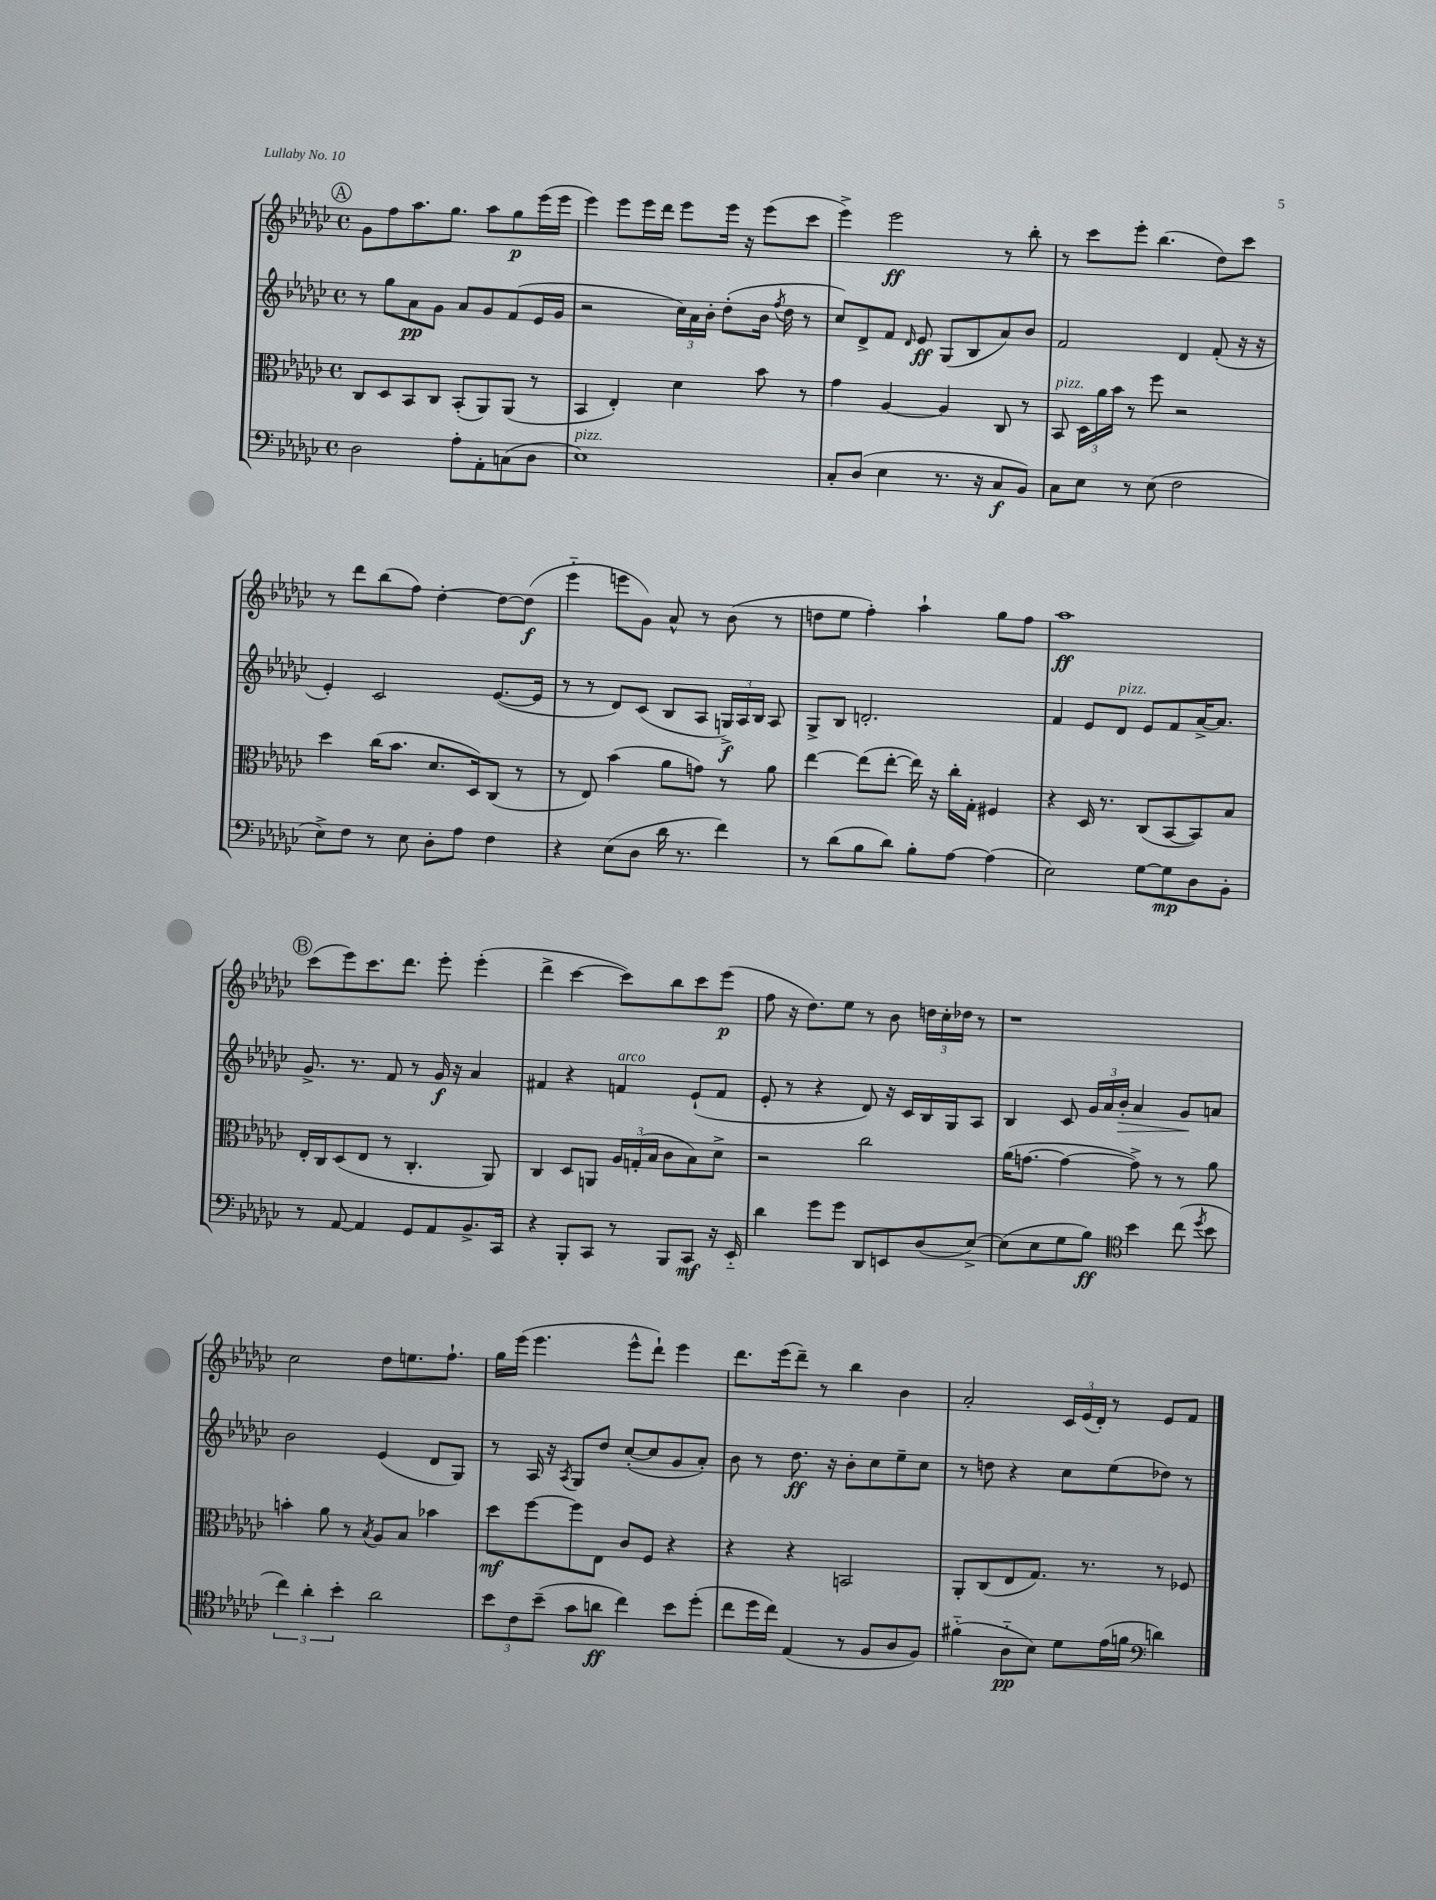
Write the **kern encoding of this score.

**kern	**kern	**kern	**kern
*staff4	*staff3	*staff2	*staff1
*clefF4	*clefC3	*clefG2	*clefG2
*k[b-e-a-d-g-c-]	*k[b-e-a-d-g-c-]	*k[b-e-a-d-g-c-]	*k[b-e-a-d-g-c-]
*M4/4	*M4/4	*M4/4	*M4/4
*met(c)	*met(c)	*met(c)	*met(c)
2D-	8C-	8r	8g-
.	8D-	8gg-	8ff
.	8BB-	8a-	8.aa-
.	8C-	8g-	.
.	.	.	8.gg-
8A-'	(8BB-'	8a-	.
8AA-'	8AA-)	8g-	8aa-
(8C	(8AA-	(8f	8gg-
8D-	8r	16e-	(16eee-
.	.	16g-	16eee-
=	=	=	=
1E-)	4BB-	2r	4eee-)
.	4E-')	.	8eee-
.	.	.	16eee-
.	.	.	16ddd-
.	4d-	24cc-)	8eee-
.	.	24a-	.
.	.	24b-'	.
.	.	(8dd-'	16eee-
.	.	.	16r
.	8b-	16b-	(8eee-
.	.	8qff	.
.	.	16dd-	.
.	8r	8r	8ccc-
=	=	=	=
8C-'	4g-	8cc-)	4eee-^)
(8D-	.	8d-^	.
4E-	[4A-	8f	2eee-
.	.	16qqd-	.
.	.	8e-	.
8.r	4A-]	(8G-	.
.	.	8B-	.
16r	.	.	.
8C-	8C-	8a-)	8r
8BB-)	8r	8b-	8bb-'
=	=	=	=
8C-	8BB-	2f	8r
8E-	24D-	.	8ccc-
.	24a-	.	.
.	24b-	.	.
8r	8r	.	8eee-'
(8E-	8ff	.	(4.bb-
2F	2r	4d-	.
.	.	(8f'	8dd-)
.	.	16r	8ccc-
.	.	16r	.
=	=	=	=
8E-^)	4dd-	4e-')	8r
8F	.	.	8ddd-
8r	(16cc-	2c-	(8bb-
.	8.b-	.	.
8E-	.	.	8ff)
8D-'	8.d-	.	[4dd-'
8A-	.	.	.
.	16D-)	.	.
4F	(8C-	([8.e-	8dd-_
.	8r	.	(8dd-]
.	.	16e-]	.
=	=	=	=
4r	8r	8r	4eee-'~
.	8E-)	8r	.
(8E-	(4b-	8d-)	8eee
8D-	.	(8c-	8g-)
16d-	8a-	8B-	8a-^^
8.r	.	.	.
.	8g)	8A-	8r
4f)	8r	24G^)	(8b-
.	.	24A-	.
.	.	24B-	.
.	8a-	8A-	8r
=	=	=	=
8r	[4ee-	8G-^	8dd
(8d-	.	8B-	8ee-
8B-	(8ee-]	2.d'	4ff')
8d-)	[8ee-'	.	.
8B-'	16ee-])	.	4aa-`
.	16r	.	.
[8A-	16cc-'	.	.
.	16G-'	.	.
(4A-]	4F#	.	8gg-
.	.	.	8ff
=	=	=	=
2E-)	4r	4f	1aa-
.	16D-	8e-	.
.	8.r	.	.
.	.	8d-	.
[8G-	(8C-	8e-	.
8G-]	[8BB-	8f	.
8D-	8BB-])	[16a-^	.
.	.	8.a-]	.
8BB-'	8B-	.	.
=	=	=	=
8r	16E-'	8.g-^	(8ccc-
.	16C-	.	.
[8AA-	(8D-	.	8eee-)
.	.	8.r	.
4AA-]	8E-	.	8.ccc-
.	8r	8f	.
.	.	.	8.ddd-
8GG-	4.C-'	8r	.
8AA-	.	16g-	8eee-'
.	.	16r	.
8.BB-^	.	4a-	(4eee-'
.	8AA-)	.	.
16CC-	.	.	.
=	=	=	=
4r	4C-	4f#	4ddd-^
8BBB-'	8D-	4r	[4ccc-
8CC-	8AA	.	.
8r	24A-	4f	8ccc-])
.	(24G'	.	.
.	24B-	.	.
8BBB-	8c-	.	8bb-
8CC-	8B-)	(8e-`	8ccc-
16r	8d-^	8f	(8eee-
16EE-'~	.	.	.
=	=	=	=
4d-	2r	8e-'	8ff
.	.	8r	16r
.	.	.	8.dd-)
8g-	.	4r	.
8g-	.	.	8ee-
8DD-	2cc-	8d-)	8r
8EE	.	16r	8b-
.	.	16c-	.
(8D-	.	16B-	24dd
.	.	.	24cc-'
.	.	16G-	.
.	.	.	24dd-
[8E-^)	.	8A-	8r
=	=	=	=
(8E-]	(16a-	4B-	1r
.	[8.g	.	.
8E-	.	.	.
8G-	4g_	8c-	.
8B-)	.	24g-	.
.	.	24a-	.
.	.	24b-'	.
*clefC4	*	*	*
4b-	8g^])	4a-	.
.	8r	.	.
(8cc-	8r	8g-	.
8qdd-	.	.	.
8b-	8a-	8a	.
=	=	=	=
6cc-)	4b'	2b-	2cc-
6a-'	.	.	.
.	8a-	.	.
6b-'	.	.	.
.	8r	.	.
.	8qB-	.	.
2a-	8A-	(4e-	8dd-
.	8B-	.	8.ee
.	4b-	8d-	.
.	.	.	8.ff`
.	.	8G-)	.
=	=	=	=
12b-	8dd-	8r	16gg-
.	.	.	(16eee-
12c-	.	.	.
.	[8ff	16A-	4.eee-
(12b-~	.	.	.
.	.	16r	.
.	.	8qA-	.
8g-	8ff]	8G-	.
8a	8E-	8dd-	.
4cc-)	8c-	([8cc-'	8eee-^^
.	8F	8cc-]	8ddd-`)
8b-	4r	8g-	4eee-
(8dd-'	.	8a-')	.
=	=	=	=
8cc-	4r	8b-	8.ddd-
16dd-	.	8r	.
16cc-)	.	.	(16eee-
(4E-	4r	8.dd-	8ddd-~)
.	.	.	8r
.	.	16r	.
8r	2BB	8b-'	4bb-
8F	.	8cc-	.
8A-	.	8ee-~	4b-
8F)	.	8cc-	.
=	=	=	=
(4f#'~	8AA-'	8r	2a-'
.	(8C-	8dd	.
8A-'~	8E-	4r	.
8B-)	8.G-)	.	.
8d-	.	8cc-	24c-
.	.	.	(24e-
.	8.r	.	.
.	.	.	24d-')
(16e-	.	(8ee-	8r
16f	.	.	.
*clefF4	*	*	*
4d)	8r	8dd-)	8e-
.	8F-	8r	8f
==	==	==	==
*-	*-	*-	*-
